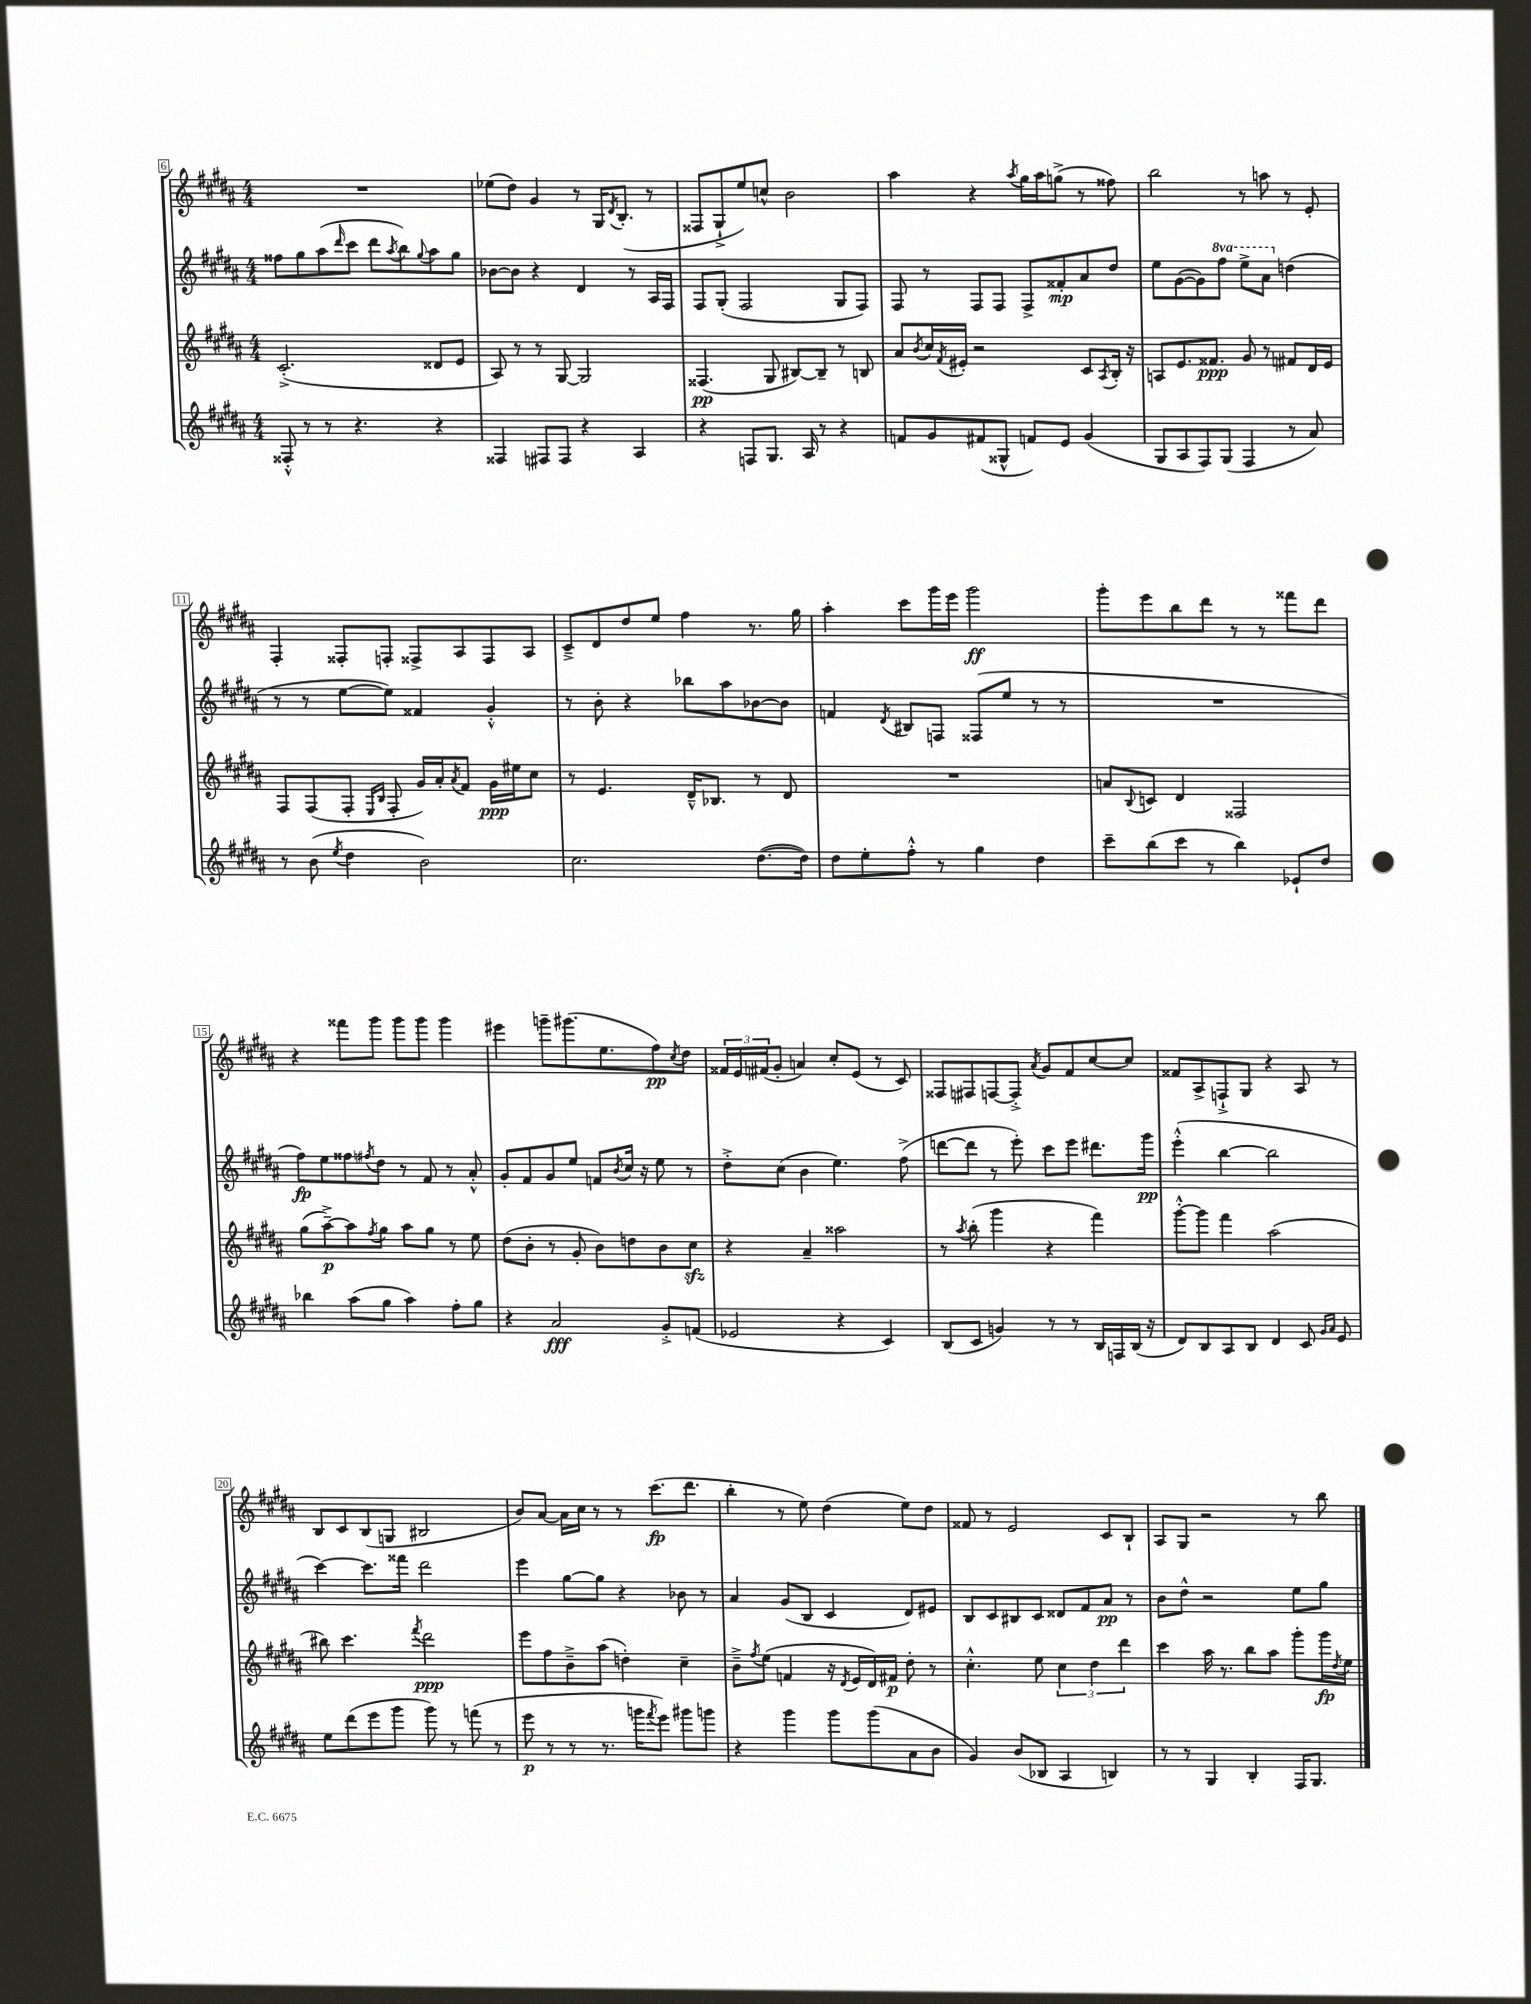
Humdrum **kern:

**kern	**kern	**kern	**kern
*staff4	*staff3	*staff2	*staff1
*clefG2	*clefG2	*clefG2	*clefG2
*k[f#c#g#d#a#]	*k[f#c#g#d#a#]	*k[f#c#g#d#a#]	*k[f#c#g#d#a#]
*M4/4	*M4/4	*M4/4	*M4/4
8F##'^^	(2.c#'^	8ff##	1r
8r	.	8gg#	.
8r	.	(8aa#	.
.	.	16qqddd#	.
4.r	.	8ccc#	.
.	.	8ddd#	.
.	.	8qaa#	.
.	.	8bb)	.
.	.	8qqgg#	.
4r	8d##	8aa#	.
.	8e	8gg#	.
=	=	=	=
4F##	8A#)	[8b-	(8ee-
.	8r	8b-]	8dd#)
8F#	8r	4r	4g#
8F#	[8G#	.	.
4r	2G#]	4d#	8r
.	.	.	16G#
.	.	.	8qd#
.	.	.	(8.B'
4A#	.	8r	.
.	.	16A#	8r
.	.	16F#	.
=	=	=	=
4r	(4.F##	8F#	8F##
.	.	(8G#'	8G#`^
8F	.	2F#	8ee)
8.G#	8G#	.	8cc^^
.	[8B#)	.	2b
16A#	.	.	.
8r	8B#~]	.	.
4r	8r	8G#	.
.	8B	8F#)	.
=	=	=	=
8f	8a#	8F#	4aa#
.	8qb	.	.
8g#	16cc#	8r	.
.	8qf#	.	.
.	16e#'	.	.
(8f#	2r	8F#	4r
8G##^^	.	8F#	.
.	.	.	8qaa#
8f)	.	8F#^	16gg#
.	.	.	16aa#
8e	.	8f##'	(8gg^
(4g#	8c#	8a#	8r
.	8qA#	.	.
.	16B'	8dd#	8ff##)
.	16r	.	.
=	=	=	=
8G#	8A	8ee	2bb
8A#	8.e	([8g#	.
8F#)	.	8g#])	.
.	8.f##	.	.
(8G#	.	8fff#	.
4F#	8g#	8eee^	8r
.	8r	8aa#	8aa
8r	8f#	(4dd	8r
8a#)	16d#	.	8e'
.	16e	.	.
=	=	=	=
8r	8F#	8r	4F#'
(8b	(8F#	8r	.
8qee	.	.	.
4dd#	8F#'	[8ee	8F##'
.	16qqE	.	.
.	16qqB	.	.
.	8F#'	8ee])	8F'
2b)	16g#)	4f##	8F##^
.	16a#'	.	.
.	8qa#	.	.
.	8f#	.	8A#
.	16g#	4g#'^^	8F##
.	16ee#	.	.
.	8cc#	.	8A#
=	=	=	=
2.cc#	8r	8r	8c#~^
.	4.e	8b'	8d#
.	.	4r	8dd#
.	.	.	8ee
.	16d#~^^	8bb-	4ff#
.	8.B-	.	.
.	.	8aa#	.
([8.dd#	8r	[8b-	8.r
.	8d#	8b-]	.
16dd#])	.	.	16gg#
=	=	=	=
8dd#	1r	4f	4aa#'
8ee'	.	.	.
.	.	8qd#	.
8ff#'^^	.	8B#	8ccc#
8r	.	8F	16ggg#
.	.	.	16eee
4gg#	.	(8F##	2ggg#
.	.	8ee	.
4dd#	.	8r	.
.	.	8r	.
=	=	=	=
8ccc#~	8a	1r	8ggg#'
.	8qqB	.	.
(8bb	8c	.	8eee
8ccc#	4d#	.	8bb
8r	.	.	8ddd#
4bb)	2F##	.	8r
.	.	.	8r
8e-`	.	.	8fff##
8dd#	.	.	8ddd#
=	=	=	=
4bb-	(8gg#	8ff#)	4r
.	[8aa#~^)	8ee	.
(8aa#	8aa#]	8ff##	8fff##
.	8qff#	8qff#	.
8gg#	8gg#	8dd#	8ggg#
4aa#)	8aa#	8r	8ggg#
.	8gg#	8f#	8ggg#
8ff#'	8r	8r	4ggg#
8gg#	8ee	8a#'^^	.
=	=	=	=
4r	(8dd#	8g#'	4eee#
.	8b'	8f#	.
2a#	8r	8g#	8ggg~
.	8g#'	8ee	(8.ggg#
.	8b)	8f	.
.	.	.	8.ee
.	.	8qb	.
.	8dd	16cc#	.
.	.	16r	.
8g#'^	8b	8ee	8ff#)
.	.	.	8qcc#
(8f	8cc#	8r	8dd#
=	=	=	=
2e-	4r	8dd#'^	24f##
.	.	.	24e
.	.	.	(24f#
.	.	(8cc#	8g#'
.	4a#~	4b	4a)
4r	2aa##	4.ee)	8cc#'
.	.	.	(8e
4c#)	.	.	8r
.	.	(8ff#^	8c#)
=	=	=	=
(8B	8r	[8ddd	8F##
.	8qaa#	.	.
8c#	(8bb'	8ddd]	8F#
4g)	4ggg#	8r	[8F
.	.	8eee')	8F'^]
.	.	.	8qa#
8r	4r	8ccc#	8g#
8r	.	8eee	8f#
16B	4fff#)	8.ddd#	[8cc#
16F	.	.	.
(16B	.	.	8cc#]
16r	.	16ggg#	.
=	=	=	=
8d#)	[8ggg#'^^	(4eee'^^	8f##
8B	8ggg#]	.	8A#^
8A#	4fff#	[4bb	8F`^
8B	.	.	8G#
4d#	(2aa#	2bb]	4r
8c#	.	.	8A#
16qqg#	.	.	.
16qqa#	.	.	.
8e	.	.	8r
=	=	=	=
8ee	8bb#)	[4ccc#)	8B
(8ddd#	4.ccc#	.	8c#
8eee	.	8.ccc#]	(8B
8ggg#	.	.	8G
.	.	16fff##	.
.	8qfff#	.	.
8ggg#)	2ddd#	2ddd#	2B#
8r	.	.	.
(8fff	.	.	.
8r	.	.	.
=	=	=	=
8eee	8eee	4eee	8b)
8r	8ff#	.	[8a#
8r	8b~^	[8gg#	16a#]
.	.	.	16cc#
8.r	(8aa#	8gg#]	8r
.	4dd')	4r	8r
16ggg	.	.	.
8qfff#	.	.	.
8eee)	.	.	(8.ccc#
8ggg#	4cc#~	8b-	.
.	.	.	8.ddd#
8ggg	.	8r	.
=	=	=	=
4r	8b~^	4a#	4bb'
.	8qff#	.	.
.	(8ee	.	.
4ggg#	4f	(8g#	8r
.	.	8B	8ee)
8ggg#	16r	4c#	(4dd#
.	8qd#	.	.
.	16e	.	.
(8ggg#	16d#)	.	.
.	16f#	.	.
8a#	8dd#'	8d#)	8ee)
8b	8r	8e#	8dd#
=	=	=	=
4g#)	4.cc#'^^	8B	8f##
.	.	8c#	8r
(8b	.	8B#	2e
8B-	8ee	8c#	.
4A#	6cc#	8d##	.
.	.	8f#	.
.	6dd#	.	.
4B)	.	8a#	8c#
.	6ddd#	.	.
.	.	8r	8B`
=	=	=	=
8r	4ccc#	8b	8A#
8r	.	8dd#^^	8G#
4G#	16aa#	2r	2r
.	8.r	.	.
4B'	8bb	.	.
.	8aa#	.	.
16F#	8ggg#'	8ee	8r
8.G#	.	.	.
.	16ggg#	8gg#	8bb
.	8qdd#	.	.
.	16ee	.	.
==	==	==	==
*-	*-	*-	*-
